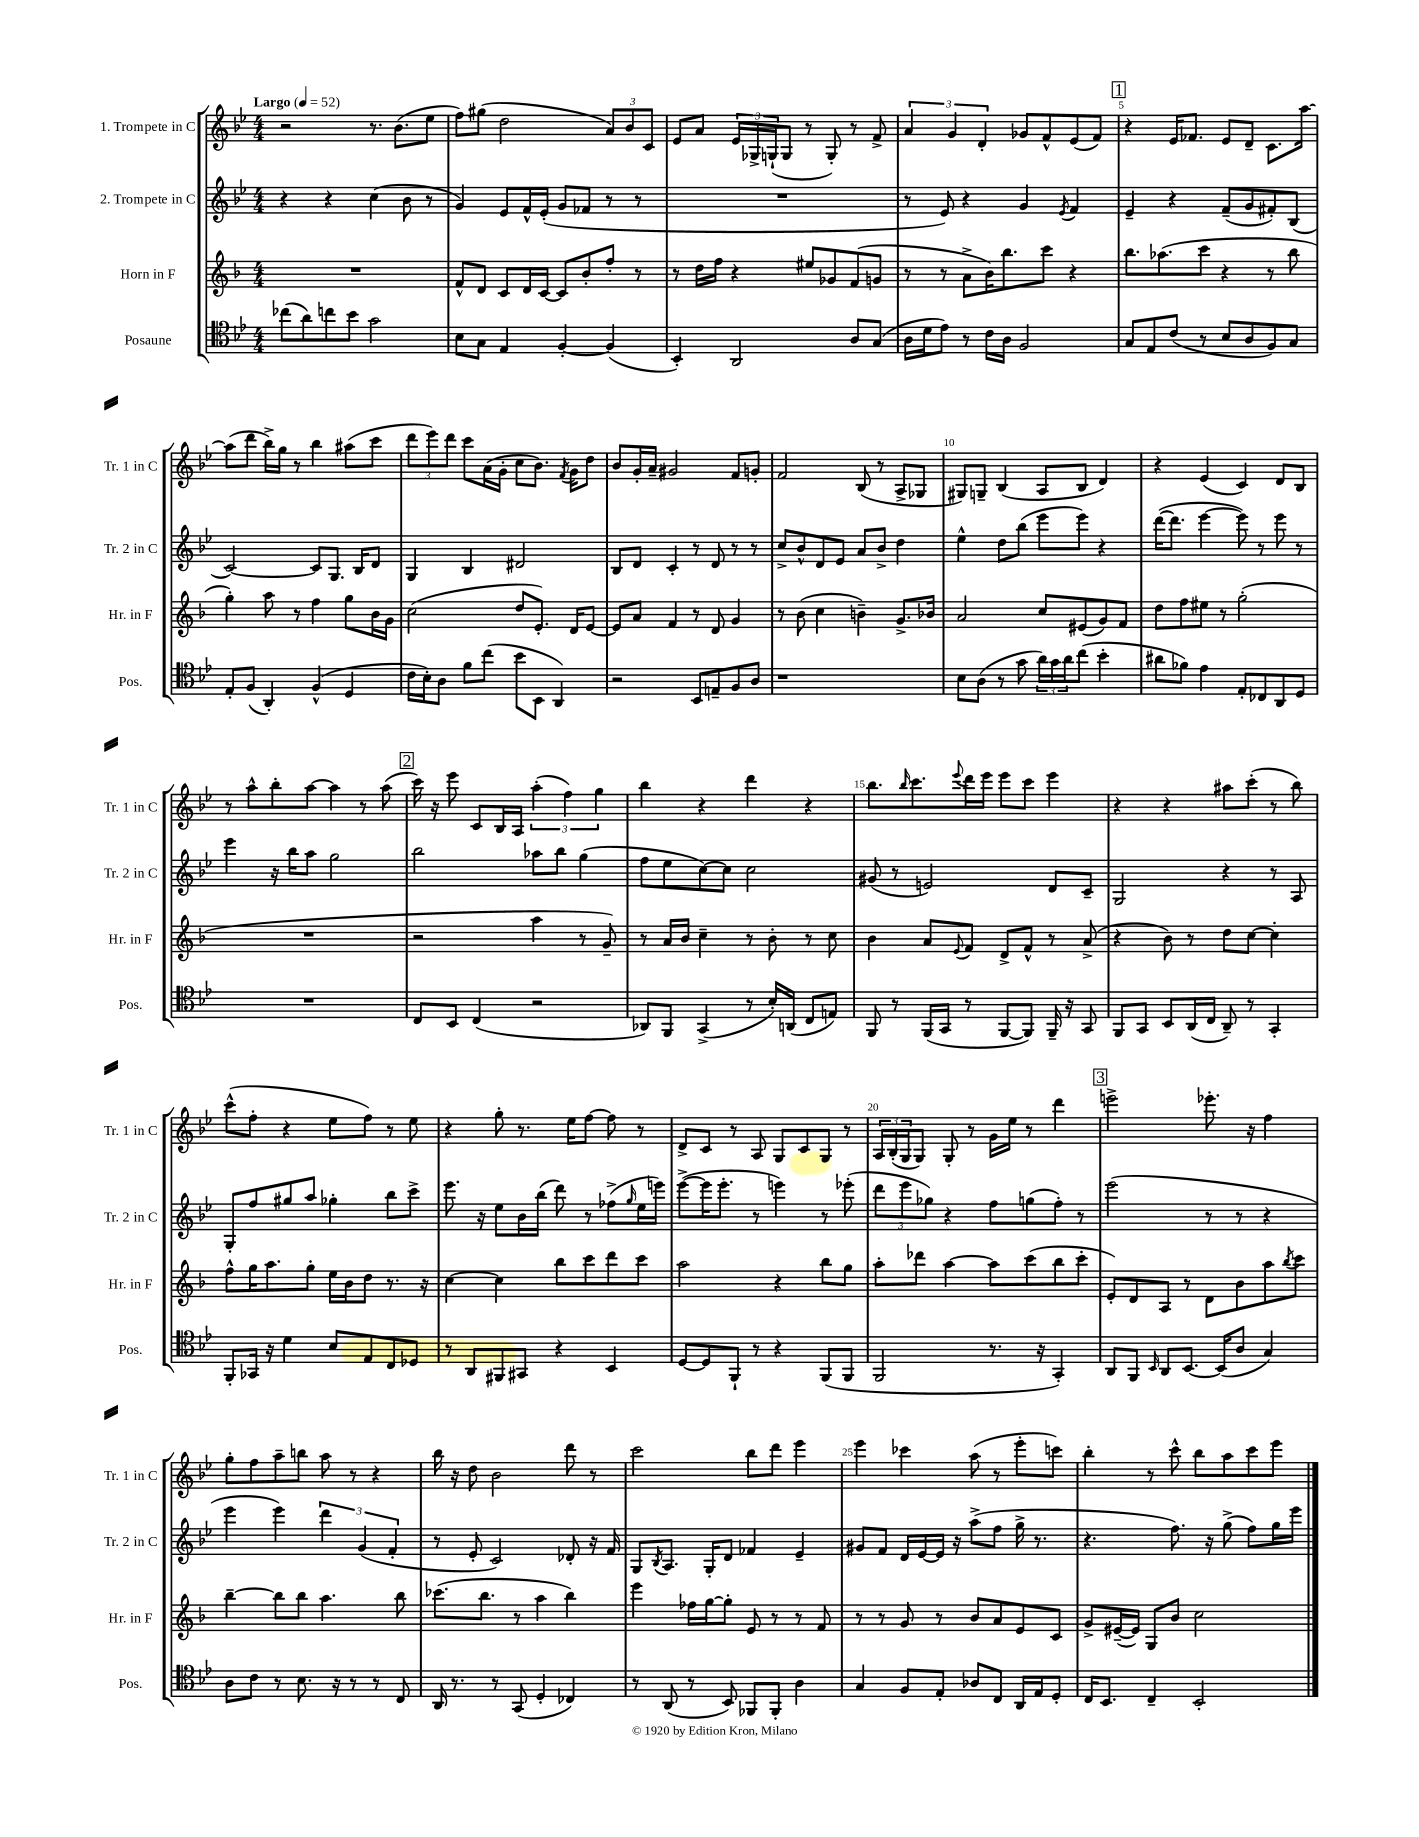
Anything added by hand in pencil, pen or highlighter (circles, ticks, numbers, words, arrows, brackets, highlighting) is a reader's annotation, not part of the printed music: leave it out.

**kern	**kern	**kern	**kern
*staff4	*staff3	*staff2	*staff1
*clefC4	*clefG2	*clefG2	*clefG2
*k[b-e-]	*k[b-]	*k[b-e-]	*k[b-e-]
*M4/4	*M4/4	*M4/4	*M4/4
*MM52	*MM52	*MM52	*MM52
(8cc-	1r	4r	2r
8a)	.	.	.
8cc	.	4r	.
8b-	.	.	.
2g	.	(4cc	8.r
.	.	.	(8.b-
.	.	8b-	.
.	.	8r	8ee-
=	=	=	=
8B-	8f^^	4g)	8ff)
8G	8d	.	(8gg#
4E-	8c	8e-	2dd
.	16d	16f^^	.
.	[16c	(16e-'	.
[4F'	8c]	8g	.
.	8b-'	8f-	.
(4F]	8ff'	8r	12a)
.	.	.	12b-
.	8r	8r	.
.	.	.	12c
=	=	=	=
4BB-')	8r	1r	8e-
.	16dd	.	8a
.	16ff	.	.
2AA	4r	.	24e-
.	.	.	24G-^
.	.	.	(24G`
.	.	.	8G
.	8ee#	.	8r
.	8g-	.	8G')
8A	(8f	.	8r
(8G	8g	.	8f^
=	=	=	=
16A	8r	8r	6a
16d	.	.	.
8e-)	8r	8e-)	.
.	.	.	6g
8r	8a^	4r	.
.	.	.	6d'
16c	16b-)	.	.
16A	8.bb-	.	.
2F	.	4g	8g-
.	8ccc	.	8f^^
.	.	8qe-	.
.	4r	4f	(8e-
.	.	.	8f)
=	=	=	=
8G	8.bb-	4e-~	4r
8E-	.	.	.
.	(8.aa-	.	.
(8c	.	4r	16e-
.	.	.	8.f-
8r	8ccc	.	.
8B-	4r	(8f~	8e-
8A	.	8g	8d~
8F)	8r	8f#')	8.c
8G	8bb-	(8B-	.
.	.	.	[16aa
=	=	=	=
8E-'	4gg')	[2c)	(8aa]
(8F	.	.	8ddd
4AA')	8aa	.	16bb-^)
.	.	.	16gg
.	8r	.	8r
(4F^^	4ff	8c]	4bb-
.	.	8.G	.
4D	8gg	.	(8aa#
.	.	16B-	.
.	16b-	8d	8ccc
.	16g	.	.
=	=	=	=
16c	(2cc	4G	12ddd
16B-')	.	.	.
.	.	.	12eee-)
8A	.	.	.
.	.	.	12ddd
8f	.	4B-	8ccc
(8cc	.	.	(16a
.	.	.	16g'
8b-	8dd	2d#	8cc
8BB-	8.e')	.	8.b-)
4AA)	.	.	.
.	.	.	8qf
.	16d	.	16g
.	[8e	.	8dd
=	=	=	=
2r	8e]	8B-	8b-
.	8a	8d	16g'
.	.	.	16a~
.	4f	4c'	2g#
8BB-	8r	8r	.
8E~	8d	8d	.
8F	4g	8r	8f
8A	.	8r	8g'
=	=	=	=
1r	8r	8cc^	2f
.	(8b-	8b-^^	.
.	4cc	8d	.
.	.	8e-	.
.	4b~)	8a	(8B-
.	.	8b-^	8r
.	8.g^	4dd	8A^
.	.	.	8G-
.	16b-	.	.
=	=	=	=
8B-	2a	4ee-^^	8G#)
(8A	.	.	8G~
8r	.	8dd	(4B-
8g	.	(8bb-	.
24a)	8cc	8eee-	8A
24g	.	.	.
24a	.	.	.
(8cc	(8e#	8eee-)	8B-
4b-'	8g)	4r	4d)
.	8f	.	.
=	=	=	=
8a#	8dd	([16ddd	4r
.	.	8.ddd]	.
8f-)	8ff	.	.
4e-	8ee#	[4eee-	(4e-
.	8r	.	.
8E-'	(2gg'	8eee-])	4c)
8C-	.	8r	.
8AA	.	8eee-	8d
8D	.	8r	8B-
=	=	=	=
1r	1r	4eee-	8r
.	.	.	8aa^^
.	.	16r	8bb-'
.	.	16bb-	.
.	.	8aa	[8aa
.	.	2gg	4aa]
.	.	.	8r
.	.	.	(8aa
=	=	=	=
8C	2r	2bb-	16ccc)
.	.	.	16r
8BB-	.	.	8eee-
(4C	.	.	8c
.	.	.	16B-
.	.	.	16A
2r	4aa	8aa-	(6aa'
.	.	8bb-	.
.	.	.	6ff)
.	8r	(4gg	.
.	.	.	6gg
.	8g~)	.	.
=	=	=	=
8AA-)	8r	8ff	4bb-
8FF	16a	8ee-	.
.	16b-	.	.
(4GG^	4cc~	[8cc)	4r
.	.	8cc]	.
8r	8r	2cc	4ddd
16B-')	8b-'	.	.
(16AA	.	.	.
8C	8r	.	4r
8E)	8cc	.	.
=	=	=	=
8FF	4b-	(8g#	8.bb-
8r	.	8r	.
.	.	.	16qqbb-
.	.	.	8.ccc
(16FF	8a	2e)	.
16GG	.	.	.
.	8qqe	.	8qqeee-
8r	8f	.	16ddd
.	.	.	16eee-
[8FF	8d^	.	8eee-
8FF])	8f^^	.	8ccc
16FF~	8r	8d	4eee-
16r	.	.	.
8GG	(8a^	8c~	.
=	=	=	=
8FF	4r	2G	4r
8GG	.	.	.
8BB-	8b-)	.	4r
(16AA	8r	.	.
16C	.	.	.
8AA~)	8dd	4r	8aa#
8r	[8cc	.	(8ccc'
4GG'	4cc']	8r	8r
.	.	8A	8bb-)
=	=	=	=
8FF'	8ff^^	8G'	(8ccc^^
16GG-	16gg	8ff	8ff'
16r	8.aa	.	.
4d	.	8gg#	4r
.	8gg'	8aa	.
8B-	16ee	4gg-'	8ee-
.	16b-	.	.
8E-	8dd	.	8ff)
8C	8.r	8bb-	8r
8D-	.	8ccc^	8ee-
.	16r	.	.
=	=	=	=
8r	[4cc	8.eee-	4r
8AA	.	.	.
.	.	16r	.
8FF#	4cc]	8ee-	8gg'
8GG#	.	16b-	8.r
.	.	(16bb-	.
4r	8bb-	8ddd)	.
.	.	.	16ee-
.	8ccc	8r	[8ff
4BB-	8ddd	(8ff-^	8ff]
.	.	16qqgg	.
.	8ccc	16ee-	8r
.	.	16eee)	.
=	=	=	=
[8D	2aa	([8eee-^	8d^
8D]	.	16eee-]	8c
.	.	8.eee-'	.
8FF`	.	.	8r
8r	.	8r	8A
4r	4r	4eee)	8G
.	.	.	8c
(8FF	8bb-	8r	8G
8FF	8gg	(8eee-'	8r
=	=	=	=
2FF	8aa'	12ddd	24A
.	.	.	(24B-'
.	.	12eee-	24G
.	8ddd-	.	8G)
.	.	12gg-)	.
.	[4aa	4r	8G'
.	.	.	8r
8.r	8aa]	8ff	16g
.	.	.	16ee-
.	(8ccc	(8gg	8r
16r	.	.	.
4GG')	8bb-	8ff')	4ddd
.	8ccc'	8r	.
=	=	=	=
8AA	8e')	(2eee-	2eee^
8FF	8d	.	.
16qqBB-	.	.	.
8AA	8A	.	.
[8.BB-	8r	.	.
.	8d	8r	8.eee-'
(16BB-]	.	.	.
8A	8b-	8r	.
.	.	.	16r
4G)	8aa	4r	4ff
.	8qbb-	.	.
.	8ccc	.	.
=	=	=	=
8A	[4bb-~	4eee-	8gg'
8c	.	.	8ff
8r	8bb-]	4eee-)	8aa~
8.B-	8bb-	.	8bb
.	4.aa	6ddd	8aa
16r	.	.	.
8r	.	.	8r
.	.	(6g	.
8r	.	.	4r
.	.	6f'	.
8C	8bb-	.	.
=	=	=	=
16AA	(8.ccc-	8r	16bb-
8.r	.	.	16r
.	.	8e-'	8dd
.	8.bb-	.	.
8r	.	2c)	2b-
(8GG	8r	.	.
4D'	4aa	.	.
4C-)	4bb-)	8d-'	8ddd
.	.	16r	8r
.	.	16f	.
=	=	=	=
8r	4eee	8G	2ccc
.	.	8qB-	.
(8AA	.	8.A	.
8r	16ff-	.	.
.	[16gg	16G'	.
8BB-)	8gg']	8d	.
8FF-	8e	4f-	8bb-
8FF-'	8r	.	8ddd
4A	8r	4e-~	4eee-
.	8f	.	.
=	=	=	=
4G	8r	8g#	4eee-
.	8r	8f	.
8F	8g	16d	4ccc-
.	.	[16e-	.
8E-'	8r	16e-]	.
.	.	16r	.
8A-	8b-	(8aa^	(8aa
8C	8a	8ff	8r
16AA	8e	16gg^	8eee-'
16E-	.	8.r	.
8D'	8c	.	8ccc)
=	=	=	=
16C	8g^	4.r	4bb-'
8.BB-	.	.	.
.	([16e#~	.	.
.	16e#])	.	.
4C~	8G	.	8r
.	8b-	8.ff)	8ccc^^
2BB-'	2cc	.	8bb-
.	.	16r	.
.	.	(8gg^	8aa
.	.	8ff)	8ccc
.	.	16gg	8eee-
.	.	16eee-	.
==	==	==	==
*-	*-	*-	*-
